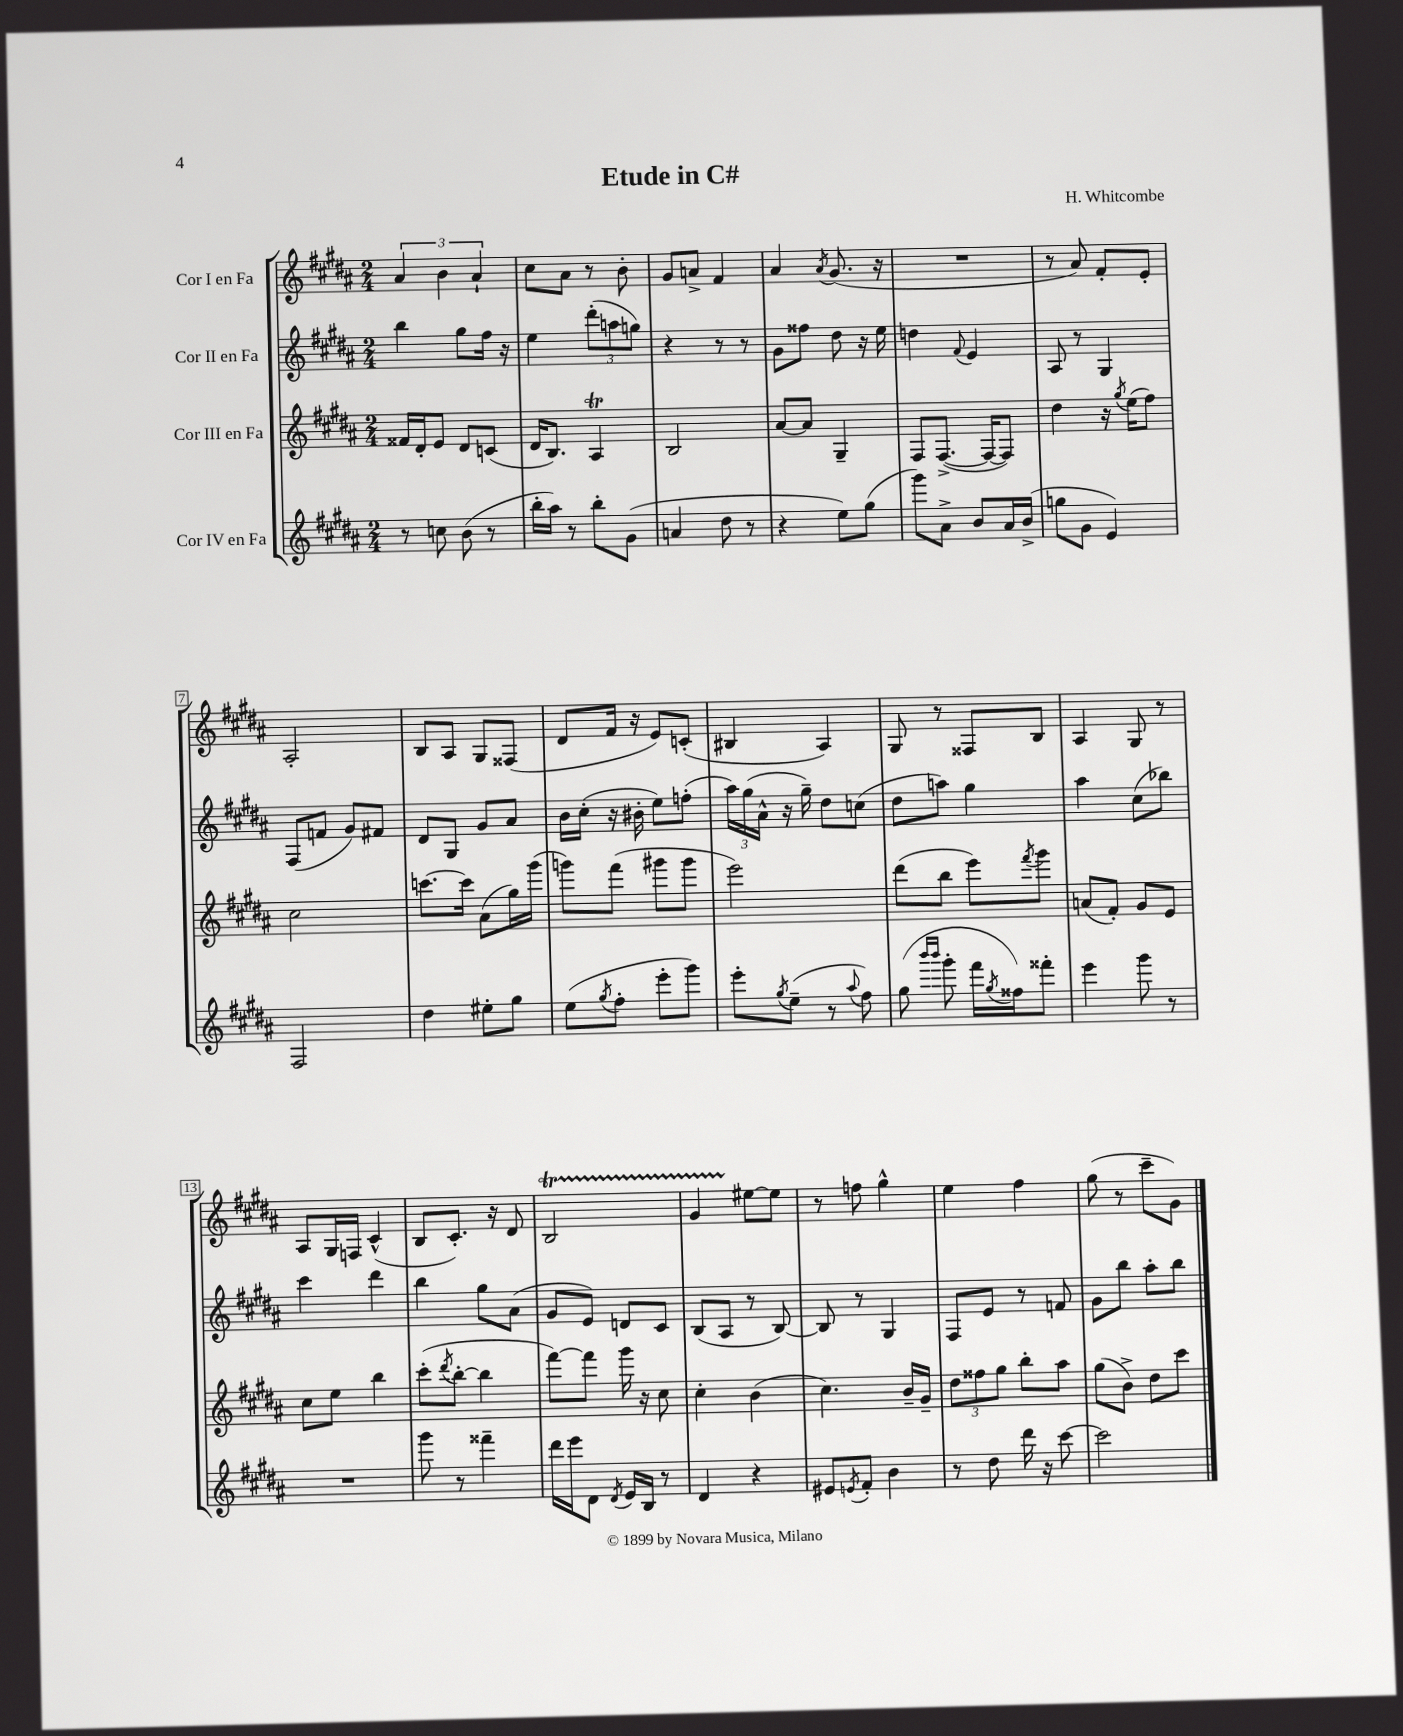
\header { title = "Etude in C#" composer = "H. Whitcombe" }
<<
\new StaffGroup <<
\new Staff = "s0" \with { instrumentName = "Cor I en Fa" } {
    \clef treble \key b \major \numericTimeSignature \time 2/4
    \tuplet 3/2 { ais'4 b'4 ais'4-! } |
    cis''8 ais'8 r8 b'8-. |
    gis'8 a'8-> fis'4 |
    ais'4 \acciaccatura { ais'8 } gis'8.( r16 |
    R2 |
    r8 ais'8) fis'8-. e'8-. |
    ais2-. |
    b8 ais8 gis8 fisis8( |
    dis'8 fis'16 r16 e'8) c'8-.( |
    bis4 ais4) |
    gis8 r8 fisis8 b8 |
    ais4 gis8 r8 |
    ais8 gis16 f16 cis'4-^( |
    b8 cis'8.-.) r16 dis'8 |
    b2\startTrillSpan |
    gis'4 eis''8~\stopTrillSpan eis''8 |
    r8 f''8 gis''4-^ |
    e''4 fis''4 |
    gis''8( r8 cis'''8-- gis'8) \bar "|." |
}
\new Staff = "s1" \with { instrumentName = "Cor II en Fa" } {
    \clef treble \key b \major \numericTimeSignature \time 2/4
    b''4 gis''8 fis''16 r16 |
    e''4 \tuplet 3/2 { dis'''8-.( a''8 g''8) } |
    r4 r8 r8 |
    gis'8 fisis''8 dis''8 r16 e''16 |
    d''4 \appoggiatura { fis'8 } e'4 |
    ais8 r8 gis4 |
    fis8( f'8 gis'8) fis'8 |
    dis'8 gis8 gis'8 ais'8 |
    b'16 cis''16-.( r16 bis'16-. e''8) f''8-.( |
    \tuplet 3/2 { ais''16) gis''16( ais'16-^ } r16 gis''16--) dis''8 c''8( |
    dis''8 a''8) gis''4 |
    ais''4 cis''8( bes''8) |
    cis'''4 dis'''4 |
    b''4 gis''8 ais'8( |
    gis'8 e'8) d'8 cis'8 |
    b8( ais8 r8 b8~) |
    b8 r8 gis4 |
    fis8 e'8 r8 f'8 |
    gis'8 b''8 ais''8-. b''8 \bar "|." |
}
\new Staff = "s2" \with { instrumentName = "Cor III en Fa" } {
    \clef treble \key b \major \numericTimeSignature \time 2/4
    fisis'16 dis'16-. e'8 dis'8 c'8( |
    dis'16 b8.) ais4\trill |
    b2 |
    ais'8~ ais'8 gis4-- |
    fis8 fis8.~->( fis16~ fis8) |
    dis''4 r16 \acciaccatura { gis''8 } e''16( fis''8) |
    cis''2 |
    c'''8.~ c'''16 ais'8( gis''16) gis'''16( |
    g'''8) fis'''8( gis'''8 gis'''8 |
    e'''2) |
    dis'''8( b''8 e'''8) \acciaccatura { fis'''8 } gis'''8 |
    a'8( fis'8-.) gis'8 e'8 |
    cis''8 e''8 b''4 |
    cis'''8-.( \acciaccatura { dis'''8 } b''8~-. b''4 |
    fis'''8~) fis'''8 gis'''16 r16 cis''8 |
    cis''4-. b'4( |
    cis''4.) b'16-- gis'16-- |
    \tuplet 3/2 { dis''8 fisis''8 gis''8 } b''8-. ais''8 |
    gis''8( b'8->) dis''8 cis'''8 \bar "|." |
}
\new Staff = "s3" \with { instrumentName = "Cor IV en Fa" } {
    \clef treble \key b \major \numericTimeSignature \time 2/4
    r8 c''8 b'8( r8 |
    b''16-. ais''16) r8 b''8-. gis'8( |
    a'4 dis''8 r8 |
    r4 e''8) gis''8( |
    gis'''8) ais'8-> b'8 ais'16 b'16->( |
    g''8 gis'8 e'4) |
    fis2 |
    dis''4 eis''8-. gis''8 |
    e''8( \acciaccatura { gis''8 } fis''8-. e'''8-. gis'''8) |
    e'''8-. \acciaccatura { gis''8 } e''8--( r8 \appoggiatura { ais''8 } fis''8) |
    gis''8( \grace { b'''16 b'''16 } gis'''8-. fis'''16 \acciaccatura { gis''8 } fisis''16) fisis'''8-. |
    e'''4 gis'''8 r8 |
    R2 |
    gis'''8 r8 fisis'''4-- |
    dis'''16 e'''16 dis'8 \acciaccatura { dis'8 } e'16 b16 r8 |
    dis'4 r4 |
    eis'8 \acciaccatura { e'8 } fis'8-. b'4 |
    r8 dis''8 dis'''16 r16 cis'''8~ |
    cis'''2 \bar "|." |
}
>>
>>
\layout { \context { \Score \override BarNumber.stencil = #(make-stencil-boxer 0.1 0.3 ly:text-interface::print) } }
